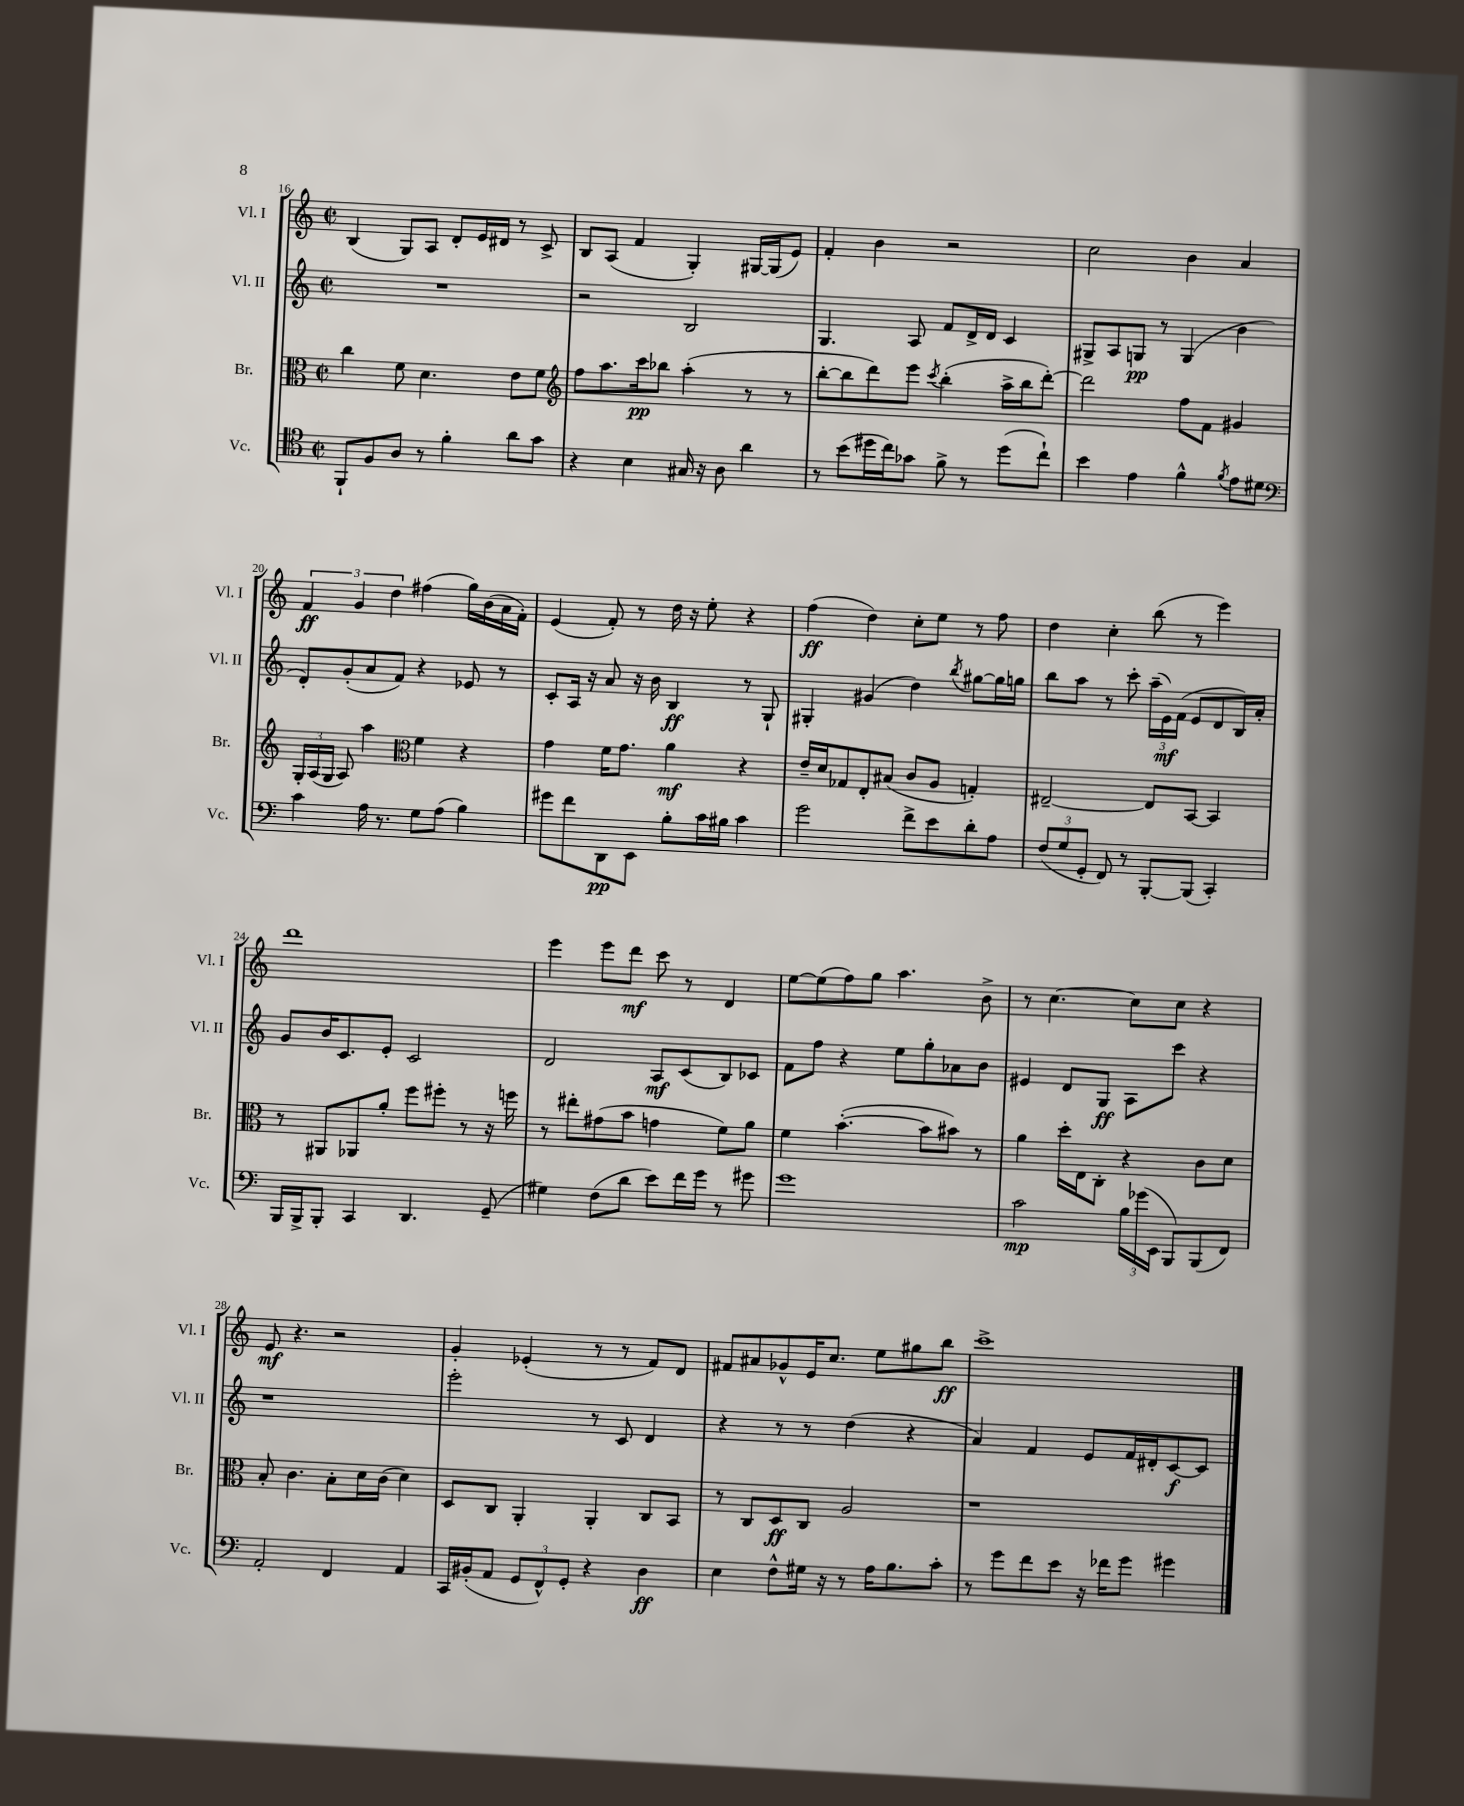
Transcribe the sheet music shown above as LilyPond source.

<<
\new StaffGroup <<
\new Staff = "s0" \with { instrumentName = "Vl. I" shortInstrumentName = "Vl. I" } {
    \clef treble \key c \major \defaultTimeSignature \time 2/2
    \autoBeamOff b4( g8[) a8] d'8[-. e'16 dis'16] r8 c'8-> |
    b8[ a8]( f'4 g4-.) gis16[~ gis16( e'8]) |
    f'4-. b'4 r2 |
    c''2 b'4 a'4 |
    \tuplet 3/2 { f'4\ff g'4 d''4 } fis''4( g''16[) b'16( a'16 f'16]-.) |
    e'4( f'8-.) r8 d''16 r16 e''8-. r4 |
    f''4\ff( d''4) c''8[-. e''8] r8 f''8 |
    d''4 c''4-. b''8( r8 e'''4) |
    d'''1 |
    e'''4 e'''8[ d'''8]\mf c'''8 r8 d'4 |
    e''8[~ e''8( f''8) g''8] a''4. b'8-> |
    r8 c''4.~ c''8[ c''8] r4 |
    e'8\mf r4. r2 |
    g'4-. ees'4-.( r8 r8 f'8[) d'8] |
    fis'8[ ais'8 ges'8-^ e'16 c''8.] e''8[ gis''8 b''8]\ff |
    c'''1-> \bar "|." |
}
\new Staff = "s1" \with { instrumentName = "Vl. II" shortInstrumentName = "Vl. II" } {
    \clef treble \key c \major \defaultTimeSignature \time 2/2
    \autoBeamOff R1 |
    r2 b2 |
    g4. a8 f'8[ d'16-> d'16] c'4 |
    gis8[-> a8 g8]\pp r8 g4( b'4 |
    d'8[-.) g'8-.( a'8 f'8]) r4 ees'8 r8 |
    c'8[-. a16] r16 a'8 r16 b'16 b4\ff r8 g8-! |
    gis4-. gis'4( d''4) \acciaccatura { b''8 } gis''8[~ gis''16 g''16] |
    b''8[ a''8] r8 c'''8-. \tuplet 3/2 { a''16[--( e'16\mf) f'16]( } e'8[ d'8 b16) a'16]-. |
    g'8[ b'16 c'8. e'8]-. c'2 |
    d'2 a8[\mf c'8( b8) ces'8] |
    f'8[ f''8] r4 e''8[ g''8-. aes'8 b'8] |
    eis'4 d'8[ g8]\ff a8[ c'''8] r4 |
    r1 |
    e'''2-. r8 c'8 d'4 |
    r4 r8 r8 d''4( r4 |
    a'4) f'4 e'8[ f'16 dis'16-. c'8~\f c'8] \bar "|." |
}
\new Staff = "s2" \with { instrumentName = "Br." shortInstrumentName = "Br." } {
    \clef alto \key c \major \defaultTimeSignature \time 2/2
    \autoBeamOff c''4 f'8 d'4. e'8[ f'8] |
    \clef treble f''8[ a''8. c'''16\pp bes''8] a''4-.( r8 r8 |
    b''8[~-. b''8 d'''8) e'''8] \acciaccatura { c'''8 } b''4-.( a''16[-> b''16 d'''8]~-.) |
    d'''2 f''8[ f'8] gis'4 |
    \tuplet 3/2 { g16[-. a16( g16] } a8) a''4 \clef alto f'4 r4 |
    g'4 f'16[ g'8.] a'4\mf r4 |
    e'16[-- d'16 ges8 e8-. bis8]( c'8[ a8] g4-.) |
    eis2~-- eis8[ b,8]~ b,4 |
    r8 ais,8[ aes,8 a'8]-. f''8[ fis''8]-. r8 r16 f''16 |
    r8 eis''8[-. gis'8( b'8] g'4 f'8[) a'8] |
    f'4 b'4.~-.( b'8[ bis'8]) r8 |
    a'4 d''16[-. e16 c8]-. r4 c'8[ d'8] |
    b8-. c'4. b8[-. d'16 c'16]( d'4) |
    d8[ c8] a,4-. a,4-. c8[ b,8] |
    r8 c8[ d8\ff c8] a2 |
    r1 \bar "|." |
}
\new Staff = "s3" \with { instrumentName = "Vc." shortInstrumentName = "Vc." } {
    \clef tenor \key c \major \defaultTimeSignature \time 2/2
    \autoBeamOff f,8[-! f8 a8] r8 f'4-. a'8[ g'8] |
    r4 b4 gis16 r16 a8 a'4 |
    r8 b'8[( dis''16 c''16) ges'8] f'8-> r8 dis''8[( c''8]-!) |
    b'4 e'4 f'4-^ \acciaccatura { f'8 } e'8[ dis'8] |
    \clef bass c'4 a16 r8. g8[ a8]( b4) |
    gis'8[ f'8 d,8\pp e,8] b8[-. c'16 bis16] c'4 |
    g'2 f'8[-> e'8 d'8-. a8] |
    \tuplet 3/2 { f8[( g8 g,8]-. } f,8) r8 b,,8[~-. b,,8]( c,4-.) |
    b,,16[ b,,16-> b,,8]-. c,4 d,4. g,8--( |
    gis4) f8[( d'8] e'8[) f'16 g'16] r8 gis'8 |
    g'1 |
    c'2\mp \tuplet 3/2 { b16[ ges'16( e,16] } b,,8[) b,,8( f,8]) |
    a,2-. f,4 a,4 |
    c,16[ bis,16-.( a,8] \tuplet 3/2 { g,8[ f,8-^) g,8]-. } r4 d4\ff |
    e4 f8[-^ gis16] r16 r8 a16[ b8. c'8]-. |
    r8 g'8[ f'8 e'8] r16 fes'16[ g'8] gis'4 \bar "|." |
}
>>
>>
\layout { \context { \Score currentBarNumber = #16 } }
